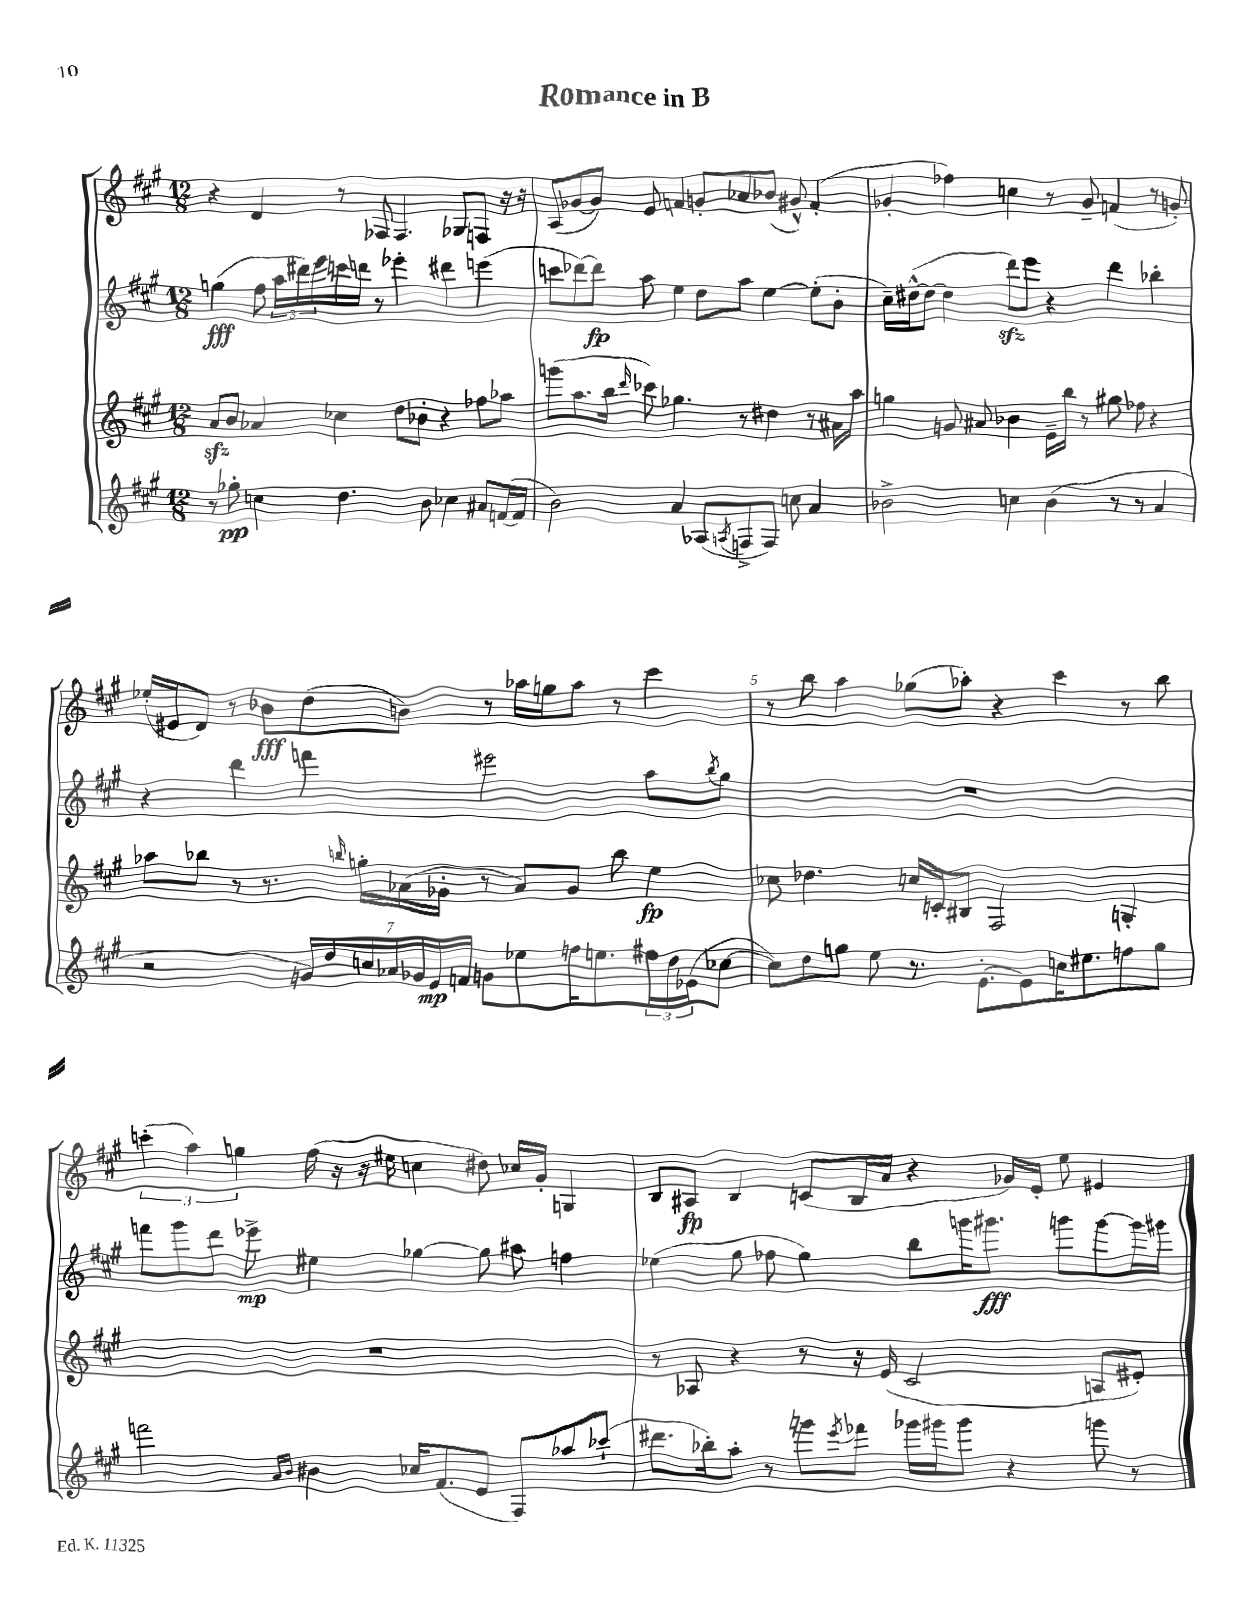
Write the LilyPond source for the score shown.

\header { title = "Romance in B" }
<<
\new StaffGroup <<
\new Staff = "s0" {
    \clef treble \key a \major \numericTimeSignature \time 12/8
    r4 d'4 r8 fes8 fes4. ges8 f8 r16 r16 |
    a8( ges'8~ ges'8) e'8 f'4 g'8-. aes'8 bes'8( gis'8-^) f'4-.( |
    ges'4-. fes''4) c''4 r8 ges'8-- f'4( r8 g'8-.) |
    ees''16-.( eis'16 d'8) r8 bes'8\fff d''8( b'8) r8 aes''16 g''16 aes''8 r8 cis'''4 |
    r8 b''8 a''4 ges''8( aes''8-.) r4 cis'''4 r8 b''8 |
    \tuplet 3/2 { c'''4-.( a''4) g''4 } fis''16( r16 r16 eis''16 c''4 dis''8) ces''16 gis'16-. g4 |
    b8 ais8\fp b4 c'8( b16 a'16 r4 ges'16) e'16-. e''8 eis'4 \bar "|." |
}
\new Staff = "s1" {
    \clef treble \key a \major \numericTimeSignature \time 12/8
    g''4\fff( fis''8 \tuplet 3/2 { a''16 dis'''16) e'''16 } c'''16 d'''16 r8 ees'''4-. dis'''4 e'''4( |
    c'''8 des'''8~) des'''8\fp a''8 e''4 d''8 a''8 e''4~ e''8-.( b'8-. |
    cis''16--) dis''16~-^( dis''8~ dis''4 d'''8\sfz) e'''8 r4 d'''4 bes''4-. |
    r4 d'''4 f'''4 eis'''2 a''8 \acciaccatura { b''8 } gis''8 |
    R1. |
    f'''8 gis'''8 d'''8 ees'''8->\mp eis''4 ges''4~ ges''8 ais''8 f''4 |
    ees''4( gis''8 fes''8 gis''4) b''8 g'''16 gis'''8.\fff g'''8 g'''8~ g'''16 gis'''16 \bar "|." |
}
\new Staff = "s2" {
    \clef treble \key a \major \numericTimeSignature \time 12/8
    a'8\sfz b'8 aes'4 ces''4 d''8 bes'8-. r4 fes''8 aes''8 |
    g'''8( a''8. b''16 \grace { d'''16 } ces'''8) ges''4. r8 dis''4 r8 ais'16 a''16 |
    g''4 g'8 ais'8 bes'4 e'16-- b''16 r8 gis''8 fes''8 r4 |
    aes''8 bes''8 r8 r8. \grace { b''16 } g''16-. aes'16( ges'16-. r8 aes'8) ges'8 b''8 e''4\fp |
    ces''8 des''4. c''16 c'16-. bis8 fis2 g4-. |
    R1. |
    r8 aes8 r4 r8 r16 e'16( cis'2 a8 eis'8-.) \bar "|." |
}
\new Staff = "s3" {
    \clef treble \key a \major \numericTimeSignature \time 12/8
    r8 ges''8-.\pp c''4 d''4. b'8 ces''4 ais'8 f'16~( f'16 |
    b'2) a'4 aes8( \acciaccatura { a8 } f8-> f8) c''8 a'4 |
    bes'2-> c''4 bes'4( r8 r8 a'4 |
    r2 \tuplet 7/4 { g'16) d''16 c''16 aes'16 ges'16 e'16\mp f'16 } g'8 ees''8 f''16 e''8. \tuplet 3/2 { fis''16 d''16 ees'16( } ces''8~ |
    ces''8) d''8 g''8 e''8 r8. e'8.~-. e'8 c''16 eis''8. f''8 g''8 |
    f'''2 \grace { a'16 b'16 } bis'4 ces''16 fis'8.( e'8 fis8) aes''8 ces'''8-!( |
    dis'''8. bes''16-.) a''8-. r8 g'''8 \acciaccatura { e'''8 } fes'''8 ges'''16 gis'''16 gis'''8 r4 g'''8 r8 \bar "|." |
}
>>
>>
\layout { \context { \Score \override BarNumber.break-visibility = ##(#f #t #t) barNumberVisibility = #(every-nth-bar-number-visible 5) } }
